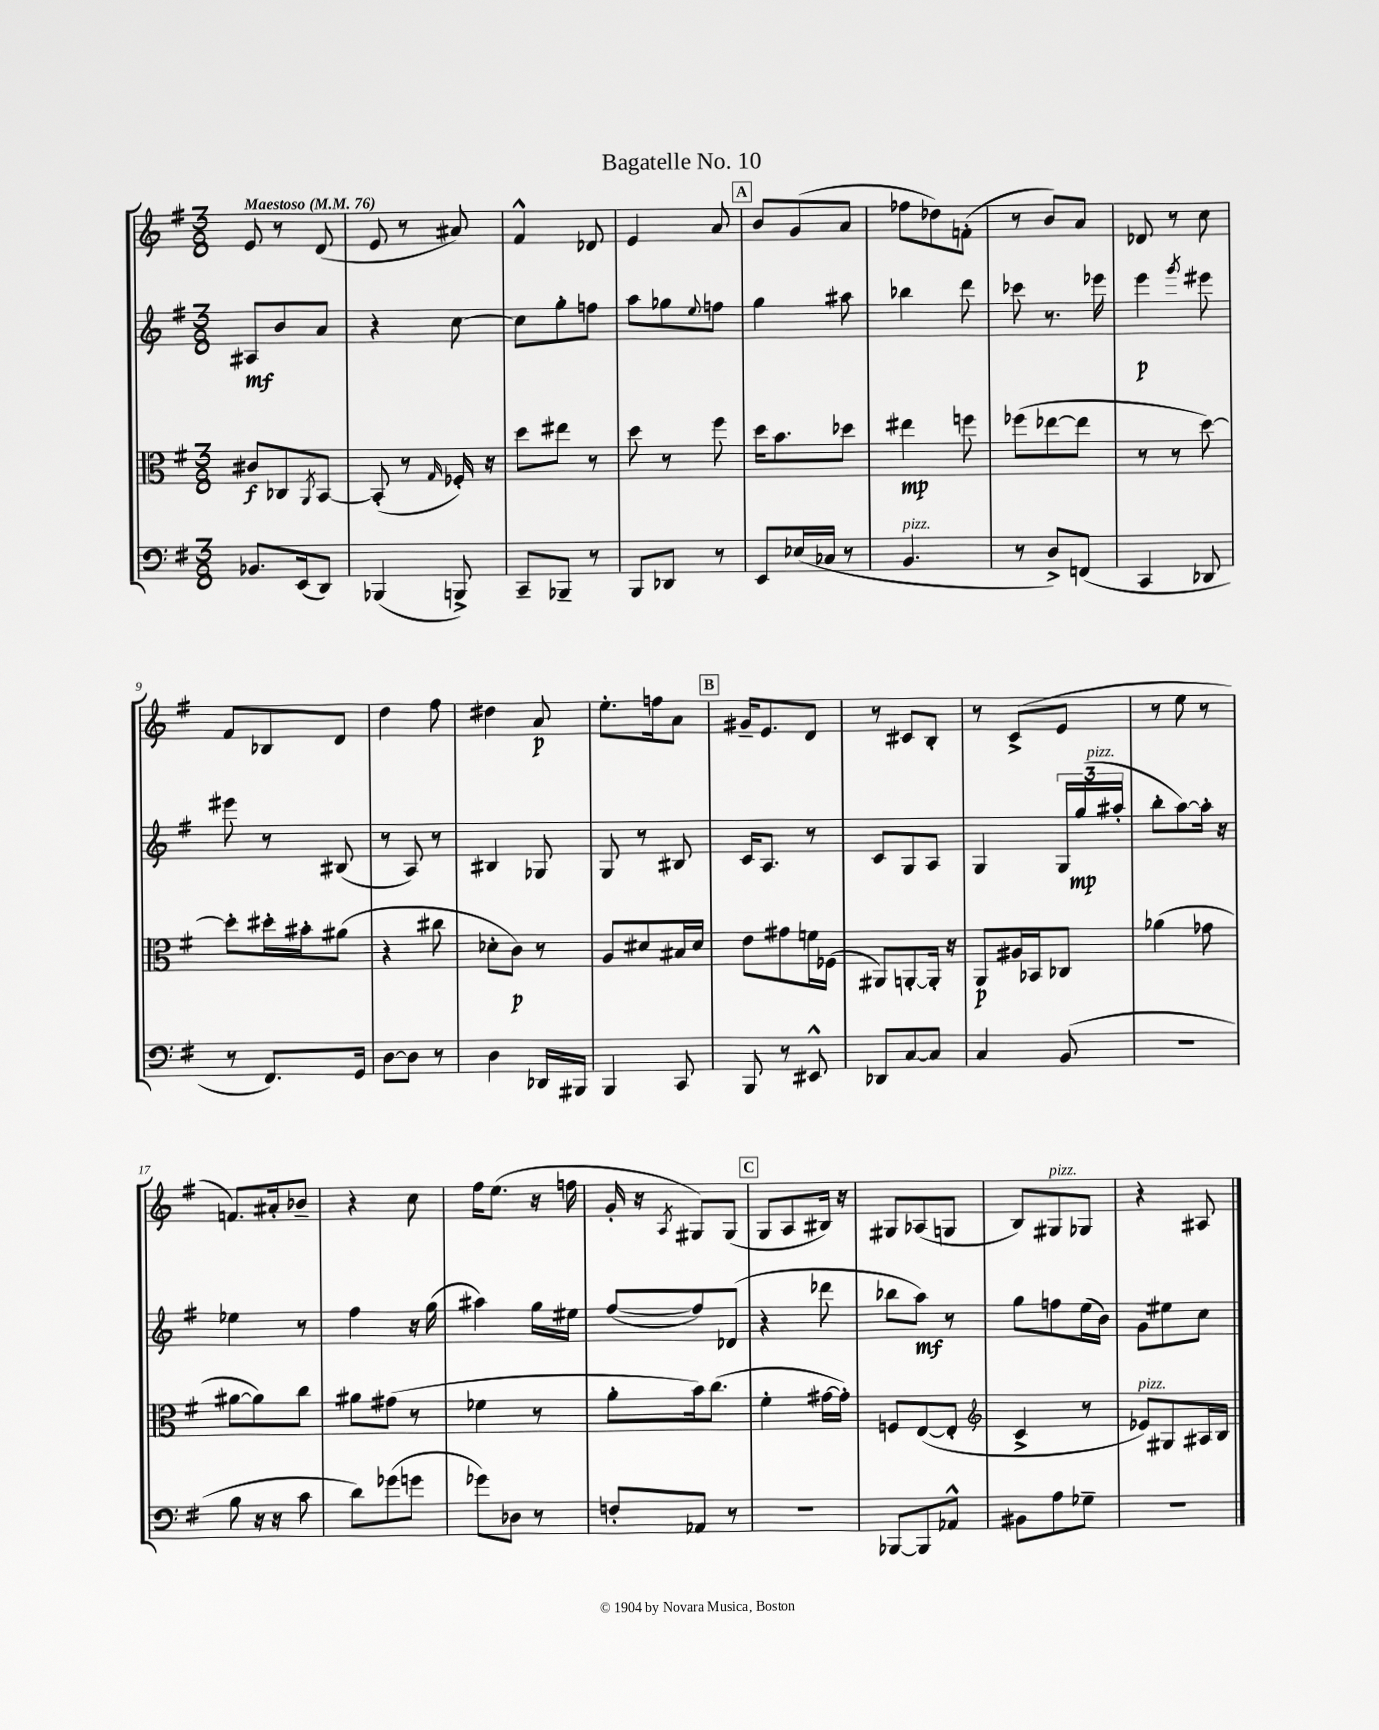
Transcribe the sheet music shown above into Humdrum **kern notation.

**kern	**kern	**kern	**kern
*staff4	*staff3	*staff2	*staff1
*clefF4	*clefC3	*clefG2	*clefG2
*k[f#]	*k[f#]	*k[f#]	*k[f#]
*M3/8	*M3/8	*M3/8	*M3/8
*MM76	*MM76	*MM76	*MM76
8.BB-	8c#	8A#	8e
.	8C-	8b	8r
(16EE	.	.	.
.	8qAA	.	.
8DD)	[8BB	8a	(8d
=	=	=	=
(4BBB-	(8BB']	4r	8e
.	8r	.	8r
.	16qqG	.	.
8BBB^)	16F-')	[8cc	8a#)
.	16r	.	.
=	=	=	=
8CC~	8dd	8cc]	4f#^^
8BBB-~	8ee#	8gg'	.
8r	8r	8ff	8d-
=	=	=	=
8BBB	8dd	8aa	4e
8DD-	8r	8gg-	.
.	.	8qqee	.
8r	8ff#	8ff	8a
=	=	=	=
8EE	16dd	4gg	8b
.	8.b	.	.
(16E-	.	.	(8g
16C-	.	.	.
8r	8dd-	8aa#	8a
=	=	=	=
4.BB	4ee#	4bb-	8ff-
.	.	.	8dd-)
.	8ff	8ddd	(8f'
=	=	=	=
8r	(8ff-	8ccc-	8r
8D^)	[8ee-	8.r	8b)
(8FF	8ee-]	.	8a
.	.	16eee-	.
=	=	=	=
4CC	8r	4eee	8d-
.	8r	.	8r
.	.	8qggg	.
8DD-	[8dd)	8eee#	8cc
=	=	=	=
8r	8dd']	8eee#	8f#
8.FF#)	16dd#'	8r	8B-
.	16b#'	.	.
.	(8a#	(8B#	8d
16GG	.	.	.
=	=	=	=
[8D	4r	8r	4dd
8D]	.	8A)	.
8r	8cc#	8r	8ff#
=	=	=	=
4D	8d-'	4B#	4dd#
.	8c)	.	.
16DD-	8r	8G-	8a
16BBB#	.	.	.
=	=	=	=
4BBB	8A	8G	8.ee'
.	8d#	8r	.
.	.	.	16ff
8CC	16B#	8B#	8a
.	16d#	.	.
=	=	=	=
8BBB	8e	16c	16g#~
.	.	8.A	8.e
8r	8g#	.	.
8EE#^^	16f	8r	8d
.	(16F-	.	.
=	=	=	=
8DD-	8AA#)	8c	8r
[8C	[8AA'	8G	8c#
8C]	16AA']	8A	8B'
.	16r	.	.
=	=	=	=
4C	8AA	4G	8r
.	16A#	.	(8c^
.	16BB-	.	.
(8BB	8C-	24G	8e
.	.	(24gg	.
.	.	24aa#'	.
=	=	=	=
4.r	(4a-	8bb'	8r
.	.	[8aa)	8ee
.	8g-	16aa']	8r
.	.	16r	.
=	=	=	=
8B	[8a#	4ee-	8.f)
16r	8a#])	.	.
16r	.	.	16a#'
8c	8cc	8r	8b-~
=	=	=	=
8d)	8a#	4ff#	4r
(8g-	(8g#	.	.
8g	8r	16r	8cc
.	.	(16gg	.
=	=	=	=
8g-)	4f-	4aa#)	16ff#
.	.	.	(8.ee
8D-	.	.	.
8r	8r	16gg	16r
.	.	16ee#	16ff
=	=	=	=
8F'	8a'	([8ff#	16g'
.	.	.	16r
.	.	.	8qA
8AA-	16b)	8ff#])	8G#)
.	(8.cc	.	.
8r	.	(8d-	(8G#
=	=	=	=
4.r	4f#'	4r	8G
.	.	.	8A
.	[16g#	8ddd-	16B#)
.	16g#'])	.	16r
=	=	=	=
[8BBB-	8F	8bb-	8G#
8BBB-]	([8E	8aa)	(8A-
8AA-^^	8E']	8r	8G
=	=	=	=
*	*clefG2	*	*
8BB#	4c^	8gg	8B)
8A	.	8ff	8G#
8G-~	8r	(16ee	8G-
.	.	16b)	.
=	=	=	=
4.r	8e-)	8g	4r
.	8G#	8ee#	.
.	16A#	8cc	8A#
.	16B	.	.
==	==	==	==
*-	*-	*-	*-
